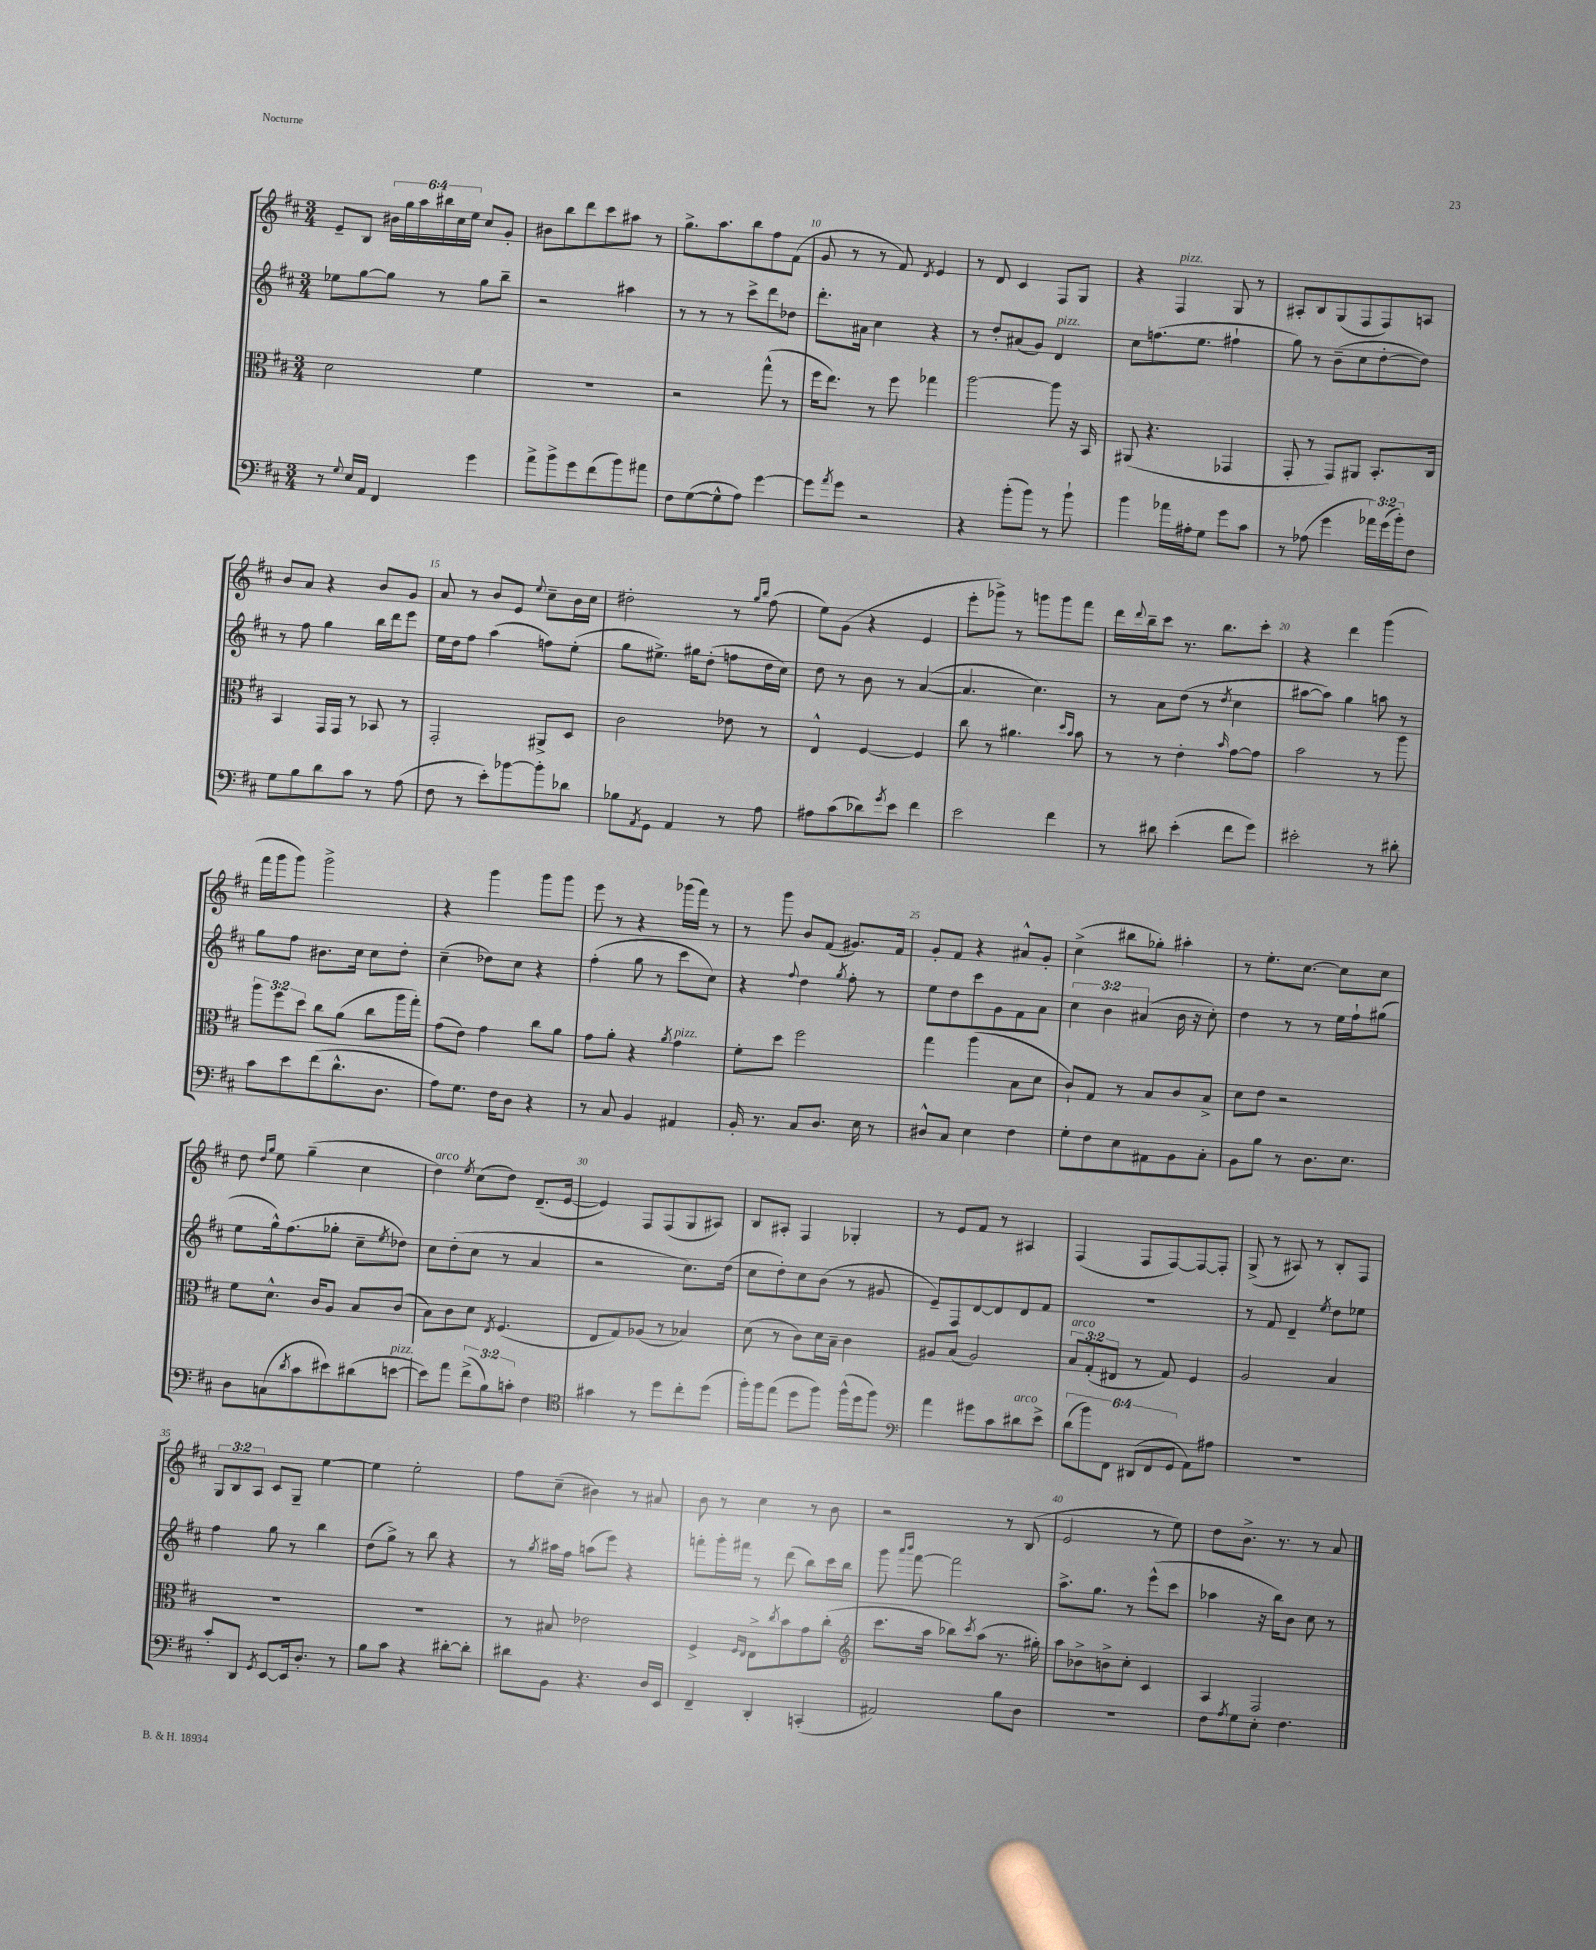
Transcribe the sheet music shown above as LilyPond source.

<<
\new StaffGroup <<
\new Staff = "s0" {
    \clef treble \key d \major \numericTimeSignature \time 3/4 \override Staff.TupletNumber.text = #tuplet-number::calc-fraction-text
    e'8-- b8 \tuplet 6/4 { bis'16 g''16 a''16 bis''16 cis''16 e''16 } cis''8 g'8-. |
    bis'8 b''8 d'''8 cis'''8 ais''8 r8 |
    g''8.-> a''8. b''8 fis''8 fis'8( |
    g'8 r8 r8 fis'8) \acciaccatura { d'8 } e'4 |
    r8 d'8 cis'4 fis8 g8 |
    r4 fis4^\markup { \italic "pizz." } g8 r8 |
    ais8-. b8 g8( fis8 fis8) a8 |
    b'8 a'8 r4 b'8 g'8 |
    a'8 r8 b'8 e'8 \appoggiatura { e''8 } cis''8-- b'16 cis''16 |
    dis''2-. r8 \grace { g''16 b''16 } fis''8( |
    e''8) g'8( r4 e'4 |
    e'''8-. ges'''8->) r8 g'''8 g'''8 fis'''8 |
    d'''16 \appoggiatura { d'''8 } b''16-- cis'''8 r8. b''8. cis'''8-. |
    r4 d'''4 g'''4( |
    fis'''16 g'''16 g'''8) g'''2-> |
    r4 g'''4 g'''8 g'''8 |
    e'''8 r8 r4 ges'''16( fis'''16) r8 |
    r8 g'''8 b'8 fis'8( gis'8.) fis'16 |
    g'8-. fis'8 r4 ais'8-^ g'8-. |
    cis''4->( bis''8 ges''8-.) ais''4-. |
    r8 e''8.-. cis''8.~ cis''8 cis''8 |
    d''8 \grace { d''16 g''16 } e''8 g''4--( cis''4 |
    d''4^\markup { \italic "arco" }) \acciaccatura { e''8 } cis''8( d''8) d'8.--( e'16~ |
    e'4) fis8 fis8( g8 ais8) |
    b8 ais8-. fis4 ges4-. |
    r8 e'8 fis'8 r8 ais4 |
    fis4( fis8 fis8~) fis8~ fis8-. |
    g8->( r8 ais8) r8 b8-. fis8 |
    \tuplet 3/2 { g8 b8 a8 } cis'8 g8-- e''4~ |
    e''4 e''2-. |
    fis''8 cis''8--( bis'4) r8 ais'8 |
    b'8 r8 cis''4 r8 b'8 |
    r2 r8 b8( |
    e'2 r8 e''8) |
    d''8 b'8.-> r8. r8 a'8 \bar "|." |
}
\new Staff = "s1" {
    \clef treble \key d \major \numericTimeSignature \time 3/4 \override Staff.TupletNumber.text = #tuplet-number::calc-fraction-text
    ees''8 g''8~ g''8 r8 g''8 b''8-- |
    r2 ais''4 |
    r8 r8 r8 cis'''8-> d'''8 des''8 |
    d'''8.-. ais'16 cis''4 r4 |
    r8 d''8-. ais'8( g'8) d'4^\markup { \italic "pizz." } |
    cis''8 f''8.( e''8. fis''4-! |
    g''8) r8 b'8--( cis''8 d''8~-. d''8) |
    r8 fis''8 g''4 b''16 d'''16 e'''8 |
    e''16 d''16 fis''8 a''4( f''8) e''8-.( |
    g''8 eis''8.->) gis''16 d''8-.( f''8 d''16 cis''16) |
    d''8 r8 b'8 r8 a'4~( |
    a'4. cis''4.) |
    r8 a'8 d''8( r8 \acciaccatura { d''8 } cis''4 |
    ais''8~ ais''8) g''4 a''8 r8 |
    g''8 fis''8 bis'8. cis''16 cis''8 d''8-. |
    cis''4--( des''8) cis''8 r4 |
    fis''4-.( g''8 r8 cis'''8 cis''8) |
    r4 \appoggiatura { fis''8 } d''4 \acciaccatura { g''8 } fis''8-. r8 |
    e''8 d''8 cis'''8 g'8 fis'8 a'8 |
    \tuplet 3/2 { cis''4 b'4 ais'4( } b'16 r16 cis''8-.) |
    d''4 r8 r8 e''16 fis''16-! gis''8( |
    e''8 g''16-^) fis''8.( ges''8-. cis''8-- \acciaccatura { e''8 } des''8) |
    cis''8 d''8-.( cis''8 r8 a'4 |
    r2 cis''8.) d''16( |
    cis''8 d''8-.) cis''8 b'8( r8 gis'8 |
    e'8--) fis8 d'8~ d'8 d'8 fis'8 |
    R2. |
    r8 fis'8 d'4-- \acciaccatura { e''8 } d''8 ees''8 |
    fis''4 g''8 r8 b''4 |
    d''8( g''8->) r8 b''8 r4 |
    r8 \acciaccatura { g''8 } ais''16 fis''16 a''8( e'''8) r4 |
    f'''8-. g'''16-. fis'''16 r8 d'''8( b''8) cis'''16 b''16 |
    g'''8 \grace { a'''16 b'''16 } fis'''8~ fis'''2 |
    a''8.-> g''8. r8 e'''8-^( cis'''8 |
    aes''4 r16 b''16) b'8 cis''8 r8 \bar "|." |
}
\new Staff = "s2" {
    \clef alto \key d \major \numericTimeSignature \time 3/4 \override Staff.TupletNumber.text = #tuplet-number::calc-fraction-text
    d'2 fis'4 |
    R2. |
    r2 g''8-^( r8 |
    fis''16 e''8.) r8 fis''8 ges''4 |
    a''2~ a''8 r16 b,16 |
    ais,8( r4. ges,4 |
    g,8-. r8 g,8) ais,8 b,8.-. cis16 |
    b,4 g,16 g,16 r8 bes,8 r8 |
    g,2-. ais,8-> d8 |
    cis'2 ees'8 r8 |
    e4-^ fis4~ fis4 |
    cis''8 r8 ais'4. \grace { d''16 b'16 } b'8 |
    r8 r8 e'4-. \grace { b'16 } g'8~ g'8 |
    b'2 r8 a''8 |
    \tuplet 3/2 { a''8 fis''8 d''8 } cis''8 a'8( cis''8 a''16 g''16-.) |
    g'8( e'8) g'4 cis''8 a'8 |
    g'8 a'8-. r4 \acciaccatura { a'8 } g'4^\markup { \italic "pizz." } |
    fis'8-. d''8 fis''2 |
    g''4 a''4( b8 d'8 |
    cis'8-!) g8 r8 b8 cis'8 b8-> |
    d'8 e'8 r2 |
    fis'8 d'8.-^ cis'16 a8 b8 cis'8( |
    b8) cis'8 d'8 \acciaccatura { e8 } fis4.( |
    e8 g8) aes8( r8 bes4) |
    d'8( r8 cis'8) d'16 b16-- cis'4 |
    ais8 b8( ais2) |
    \tuplet 3/2 { b8^\markup { \italic "arco" } g8-.( eis8 } r8 g8) fis4 |
    a2 b4 |
    R2. |
    R2. |
    r8 bis8 ees'2 |
    fis4-> \grace { fis16 e16 } e8-> \acciaccatura { cis''8 } b'8 g'8 cis''8-.( |
    \clef treble cis'''8. a''16 bes''8) \acciaccatura { cis'''8 } a''8( r8. gis''16-.) |
    a''8 bes'8-> b'8-> cis''8-. cis'4 |
    a4 fis2 \bar "|." |
}
\new Staff = "s3" {
    \clef bass \key d \major \numericTimeSignature \time 3/4 \override Staff.TupletNumber.text = #tuplet-number::calc-fraction-text
    r8 \appoggiatura { g8 } e16 a,16 fis,4 g'4 |
    a'8-> b'8-> g'8 fis'8( b'8) ais'8 |
    fis8 g8~( g8-^ a8) g'4~ |
    g'8 \acciaccatura { a'8 } g'8 r2 |
    r4 b'8-.( b'8) r8 b'8-! |
    b'4 aes'16 ais16-. g8 g'8 cis'8 |
    r8 aes8( g'4 \tuplet 3/2 { aes'16) g'16( b'16-.) } fis8 |
    g8 b8 d'8 cis'8 r8 a8( |
    fis8 r8 e'8-.) bes'8~ bes'8-. des'8 |
    bes8 \acciaccatura { a,8 } g,8 a,4 r8 a8 |
    ais8 cis'8( des'8) \acciaccatura { g'8 } e'8 fis'4 |
    e'2 fis'4 |
    r8 dis'8 e'4-.( fis'8 g'8) |
    eis'2-. r8 dis'8-. |
    cis'8 e'8 fis'8( d'8.-^ d8. |
    a8) g8. fis16 d8 r4 |
    r8 cis8 b,4 ais,4 |
    b,16-. r8. cis8 d8. e16 r8 |
    dis8-^ cis8 e4 fis4 |
    g8-. fis8 e8 ais,8 b,8 cis8-. |
    b,8 b8 r8 d8. e8. |
    d8 c8( \acciaccatura { d'8 } cis'8 eis'8) dis'8( e'8~^\markup { \italic "pizz." } |
    e'8) a'8 \tuplet 3/2 { fis'8->( b8) c'8-. } fis4 |
    \clef tenor gis'4 r8 d''8 cis''8-. d''8( |
    fis''16-.) fis''16 e''8( d''8 fis''8) fis''16-^( d''16 fis''8) |
    \clef bass a'4 gis'8 cis'8 dis'8^\markup { \italic "arco" } e'8-> |
    \tuplet 6/4 { d'8( b'8) fis,8 dis,8( fis,8 g,8 } a,8) ais8 |
    R2. |
    cis'8-. d,8 \acciaccatura { g,8 } e,8~ e,16 d8.-. r8 |
    b8 cis'8 r4 dis'8~-. dis'8-. |
    dis'8 b,8 r4. d16 e,16 |
    fis,4-- d,4-. c,4-.( |
    ais,2) b8 d8 |
    R2. |
    fis8 \acciaccatura { a8 } g8 e8-. fis4. \bar "|." |
}
>>
>>
\layout { \context { \Score currentBarNumber = #7 \override BarNumber.break-visibility = ##(#f #t #t) barNumberVisibility = #(every-nth-bar-number-visible 5) } }
